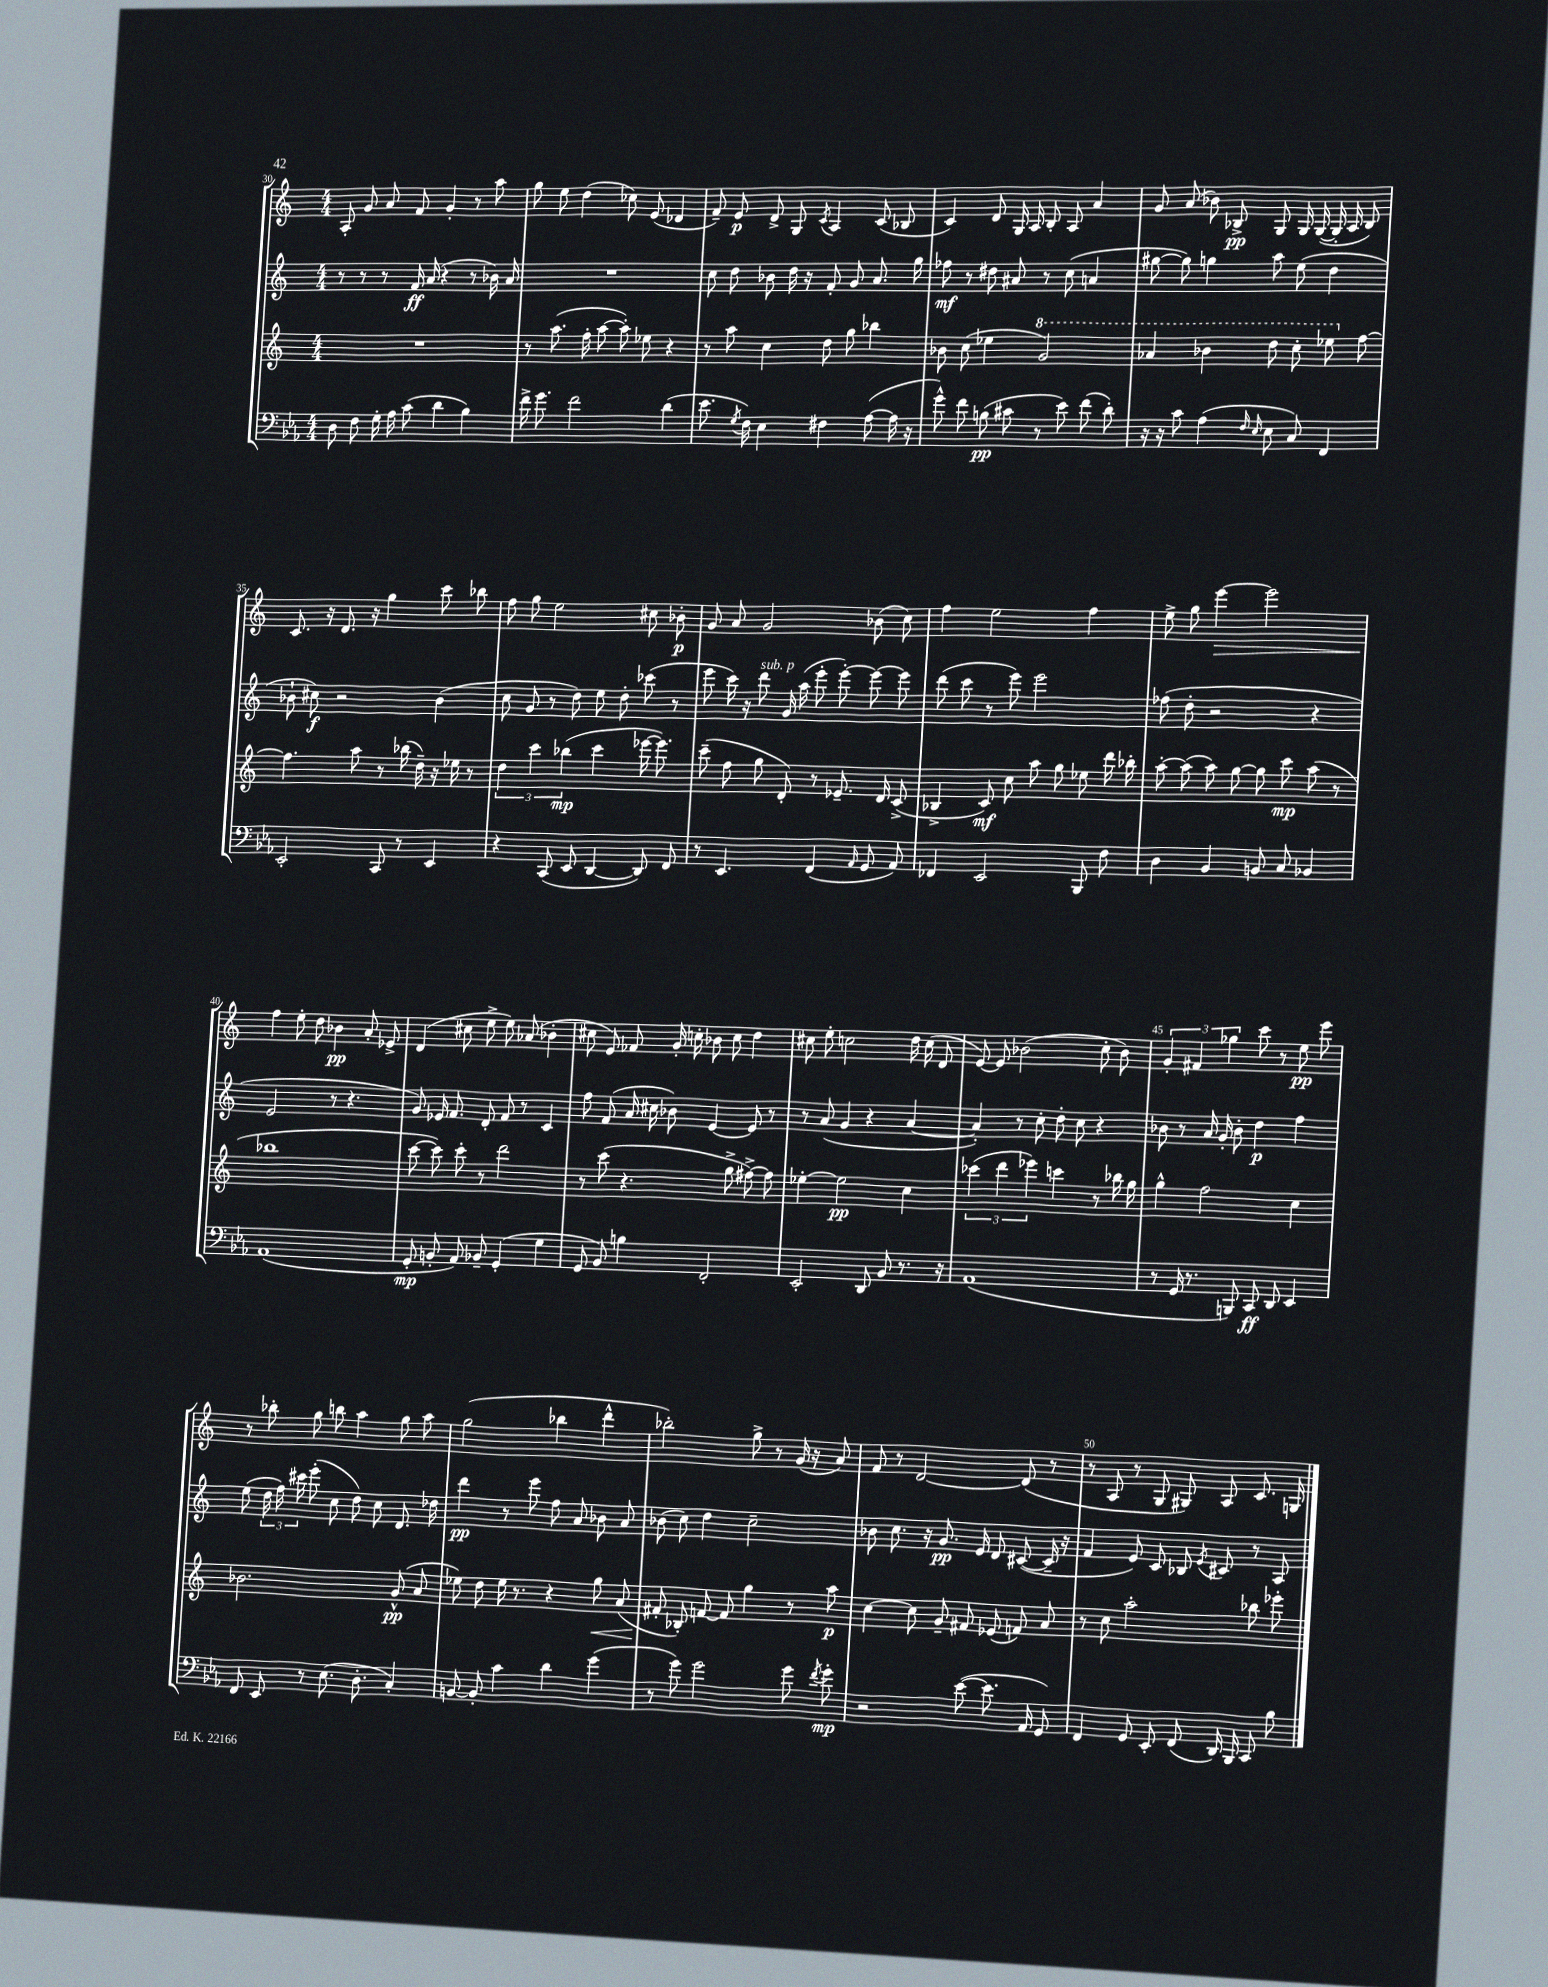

**kern	**kern	**kern	**kern
*staff4	*staff3	*staff2	*staff1
*clefF4	*clefG2	*clefG2	*clefG2
*k[b-e-a-]	*k[]	*k[]	*k[]
*M4/4	*M4/4	*M4/4	*M4/4
8D	1r	8r	8A'
8F	.	8r	8g
16G'	.	8r	8a
16A-	.	.	.
(8c	.	16f	8f
.	.	(16a	.
4d	.	4r	4g'
4B-)	.	8r	8r
.	.	16b-)	8aa
.	.	16a	.
=	=	=	=
16f^	8r	1r	8gg
8.g	.	.	.
.	(8.aa	.	8ee
2f	.	.	(4dd
.	16ff'	.	.
.	[8aa	.	.
.	8aa'])	.	8cc-)
.	8ee-	.	(8e
(4d	4r	.	4d-
=	=	=	=
8.e-	8r	8cc	8f~)
.	8aa	8dd	8e
8qG	.	.	.
16F)	.	.	.
4E-	4cc	8b-	8d^
.	.	16dd	8G
.	.	16r	.
.	.	.	8qc
4F#	8dd	8f'	4A
.	8gg	8g	.
([8A-	4bb-	8.a	(8c
16A-]	.	.	8B-
16r	.	16gg	.
=	=	=	=
8g^^)	8b-	8ff-	4c)
8f	(8cc	8r	.
(8B	4ee-	8dd#	8d
8c#	.	8a#	16G
.	.	.	16A
8r	2gg)	8r	8B'
8e-)	.	(8cc	8A
(8f	.	4a	4a
8d')	.	.	.
=	=	=	=
16r	4aa-	[8gg#	8g
16r	.	.	.
8c	.	8gg#])	(8a
(4A-	4bb-	4gg	8b-)
.	.	.	8B-^
16qqF	.	.	.
16qqE-	.	.	.
8E-	8ddd	8aa	8G
8C)	8ccc'	(8ee	16G
.	.	.	([16G
4FF	8eee-	4dd	16G']
.	.	.	16A
.	[8ff	.	8B-)
=	=	=	=
2EE-'	4.ff]	8b-`	8.c
.	.	8cc#)	.
.	.	.	16r
.	.	2r	8.d
.	8aa	.	.
.	.	.	16r
8CC	8r	.	4gg
8r	(16bb-	.	.
.	16dd~)	.	.
4EE-	16r	(4b-	8ccc
.	16ee-	.	.
.	8r	.	8bb-
=	=	=	=
4r	6dd	8cc	8ff
.	.	8g	8gg
.	6ccc	.	.
(8CC	.	8r	2ee
.	(6bb-	.	.
8EE-	.	8dd)	.
[4DD	4ccc	8ee	.
.	.	8dd'	.
8DD])	[16eee-	(8ccc-	8cc#
.	8.eee-])	.	.
8FF	.	8r	8b-'
=	=	=	=
8r	(8ccc~	8eee	8g
4.EE-	8ff	16ccc)	8a
.	.	16r	.
.	8gg	8ddd	2g
.	8d')	16g	.
.	.	(16aa	.
(4FF	8r	8eee'	.
.	8.e-~	[8eee')	.
16qqAA-	.	.	.
8GG	.	8eee_	(8b-
.	16d	.	.
8AA-)	(8c^	8eee]	8cc)
=	=	=	=
4FF-	4B-^	(8ddd	4ff
.	.	8ccc	.
2EE-	8c)	8r	2ee
.	8cc	8eee)	.
.	8aa	2eee	.
.	8gg	.	.
8BBB-	8ee-	.	4ff
8F	16ddd	.	.
.	16bb-'	.	.
=	=	=	=
4D	[8aa'	(8ff-	8ee^
.	(8aa]	8dd'	8gg
4BB-	8aa)	2r	[4eee
.	[8gg	.	.
8BB	8gg]	.	2eee]
8C	8ccc	.	.
4BB-	(8aa	4r	.
.	8r	.	.
=	=	=	=
(1AA-	1bb-	2e	4ff
.	.	.	8ee'
.	.	.	8dd
.	.	8r	4b-
.	.	4.r	.
.	.	.	8a'
.	.	.	8e-^
=	=	=	=
8GG'	[8ccc	8g)	(4d
8BB'	8ccc])	16e-	.
.	.	8.f	.
8AA-)	8ccc'	.	8cc#
8BB-~	8r	8d'	8ee^
(4GG'	2ddd	8f	8ee)
.	.	8r	(8a-
4G	.	4c	4b-'
=	=	=	=
8GG	8r	8ff	8cc#
8BB-)	(8ccc	(8f	8e)
4B	4.r	16a	8f-
.	.	16cc#	.
.	.	8b-)	16g'
.	.	.	16cc'
2FF'	.	[4e	8b-
.	8gg^	.	8cc
.	[8ff#^)	8e]	4dd
.	8ff#]	8r	.
=	=	=	=
2EE-'	[4ee-'	8r	8cc#
.	.	(8a	8ee'
.	2ee-]	4g	2cc
8DD	.	4r	.
8BB-	.	.	.
8.r	4cc	[4a	16dd
.	.	.	(16cc
.	.	.	8d
16r	.	.	.
=	=	=	=
(1AA-	(6ccc-	4a'])	[8e)
.	.	.	8e]
.	6ddd	.	.
.	.	8r	(2b-
.	6eee-)	.	.
.	.	8cc'	.
.	4ccc	8dd'	.
.	.	8cc	.
.	8r	4r	8cc'
.	16bb-	.	8b-)
.	16gg	.	.
=	=	=	=
8r	4gg^^	8b-	6g'
16GG	.	8r	.
.	.	.	6f#
8.r	.	.	.
.	2ff	16a	.
.	.	16g'	.
.	.	.	6gg-
8BBB)	.	8b-'	.
8CC	.	4dd	8ccc
8DD	.	.	8r
4EE-	4cc	4ff	8ee
.	.	.	8eee
=	=	=	=
8FF	2.b-	(8ee	8r
8EE-	.	24dd	8bb-'
.	.	24ff)	.
.	.	24ccc#	.
8r	.	(8eee'	8gg
(8.E-	.	8cc	8bb
.	.	8dd)	4aa
8.D'	.	.	.
.	.	8cc	.
4C')	(8g^^	8.d	8gg
.	8a	.	8aa
.	.	16dd-	.
=	=	=	=
[8BB	8ee-)	4ddd	(2gg
8BB']	8dd	.	.
4c	16ee-	8r	.
.	8.r	.	.
.	.	8eee	.
4d	4r	8ff	4bb-
.	.	8a	.
(4g	8gg	8b-	4ddd^^
.	(8a	8a	.
=	=	=	=
8r	8f#'	(8b-	2bb-')
8g)	8B-')	8cc)	.
2g	[8f	4dd	.
.	8f]	.	.
.	4gg	2cc~	8gg^
.	.	.	8r
8g	8r	.	(16g
.	.	.	16r
8qf	.	.	.
8g'	8aa	.	8a)
=	=	=	=
2r	[4cc	8b-	8f
.	.	8.cc	8r
.	8cc]	.	[2d
.	.	16r	.
.	8g~	8.g	.
([8e-	8f#	.	.
.	.	16e	.
8.e-]	(8e-	8d	.
.	8f)	([8c#	(8d]
16AA-	.	.	.
8GG)	8a	16c#~]	8r
.	.	16r	.
=	=	=	=
4FF	8r	4f	8r
.	8cc	.	8A
8GG	2aa'	8e)	8r
8EE-'	.	8c	8G
(8FF	.	8B-	8G#)
.	.	8qe	.
16DD)	.	8c#	8A
16BBB-	.	.	.
8CC	8bb-	8r	8.c
8B-	8eee-'	8A	.
.	.	.	16G
==	==	==	==
*-	*-	*-	*-
